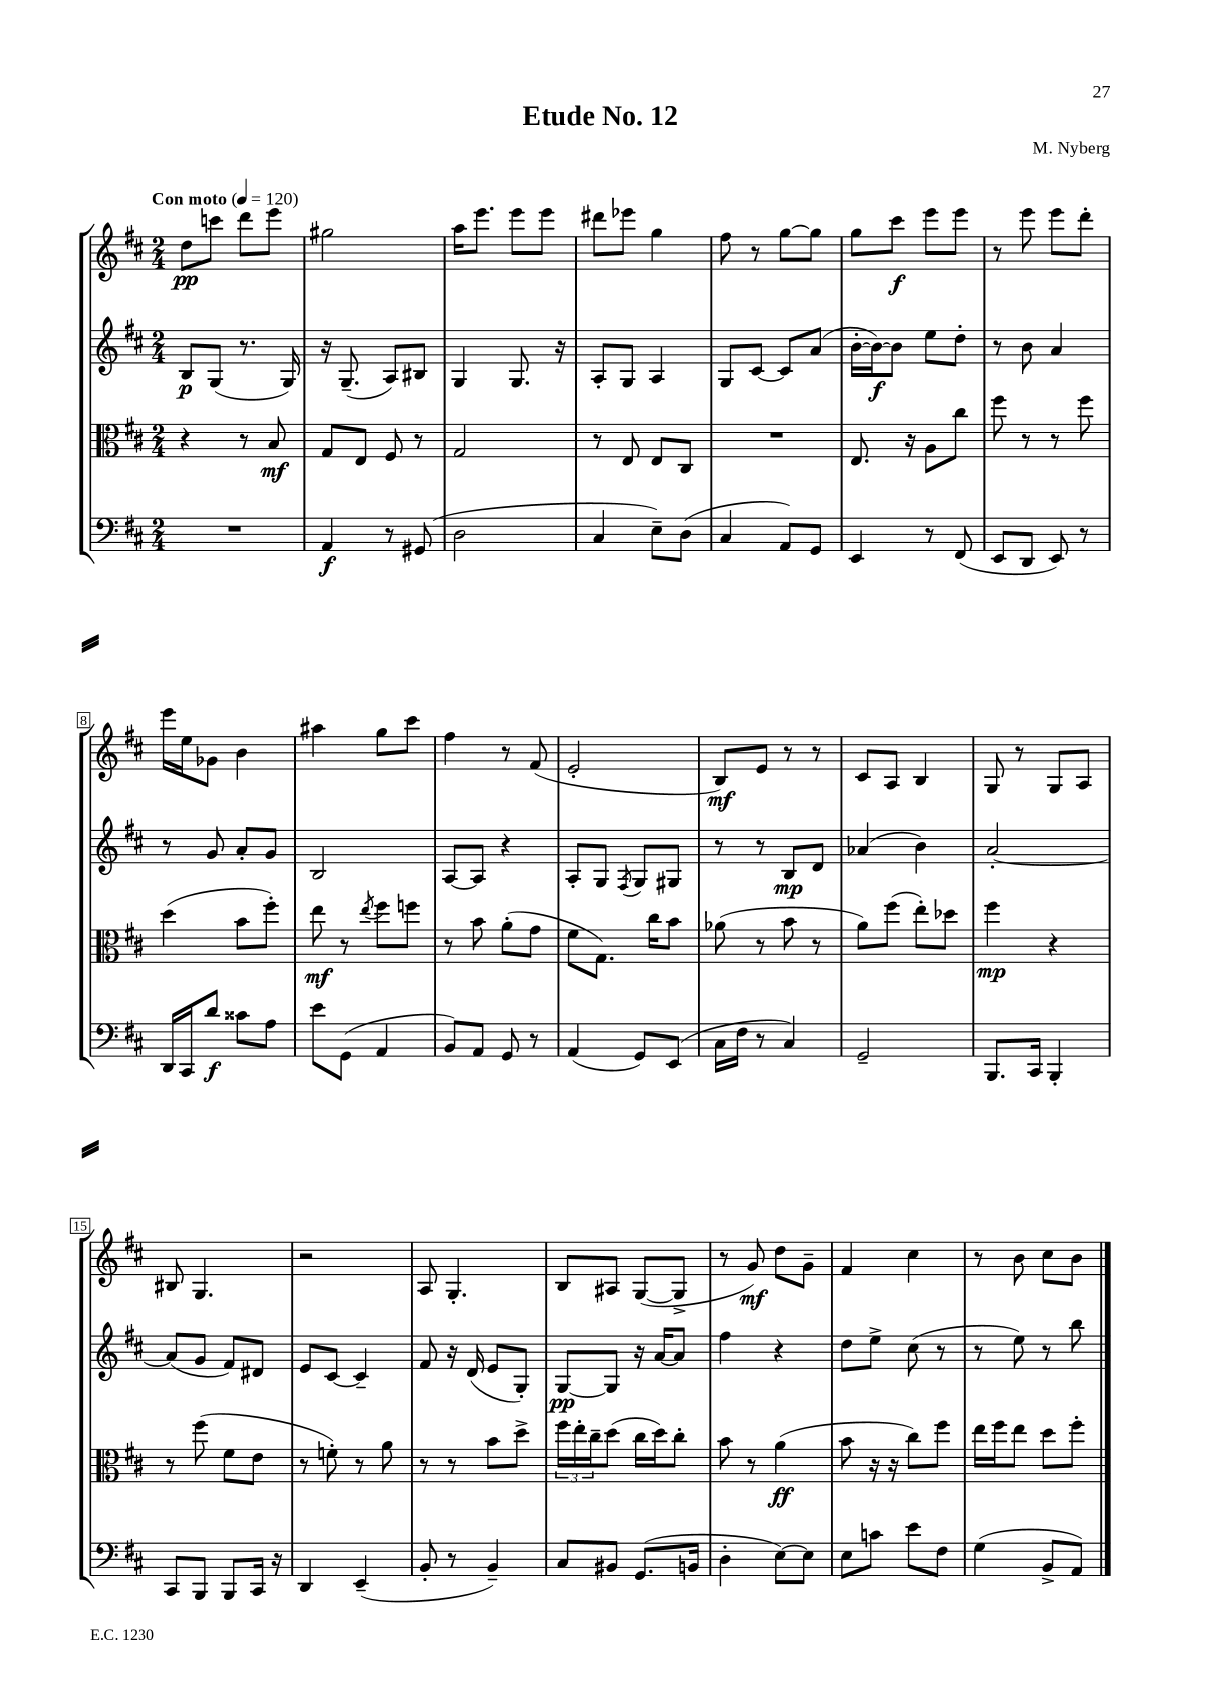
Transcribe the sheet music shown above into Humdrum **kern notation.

**kern	**kern	**kern	**kern
*staff4	*staff3	*staff2	*staff1
*clefF4	*clefC3	*clefG2	*clefG2
*k[f#c#]	*k[f#c#]	*k[f#c#]	*k[f#c#]
*M2/4	*M2/4	*M2/4	*M2/4
*MM120	*MM120	*MM120	*MM120
2r	4r	8B	8dd
.	.	(8G	8ccc
.	8r	8.r	8ddd
.	8B	.	8eee
.	.	16G)	.
=	=	=	=
4AA	8G	16r	2gg#
.	.	(8.G~	.
.	8E	.	.
8r	8F#	8A)	.
(8GG#	8r	8B#	.
=	=	=	=
2D	2G	4G	16aa
.	.	.	8.eee
.	.	8.G	8eee
.	.	.	8eee
.	.	16r	.
=	=	=	=
4C#	8r	8A'	8ddd#
.	8E	8G	8eee-
8E~)	8E	4A	4gg
(8D	8C#	.	.
=	=	=	=
4C#	2r	8G	8ff#
.	.	[8c#	8r
8AA)	.	8c#]	[8gg
8GG	.	(8a	8gg]
=	=	=	=
4EE	8.E	[16b'	8gg
.	.	16b_)	.
.	.	8b]	8ccc#
.	16r	.	.
8r	8A	8ee	8eee
(8FF#	8cc#	8dd'	8eee
=	=	=	=
8EE	8ff#	8r	8r
8DD	8r	8b	8eee
8EE)	8r	4a	8eee
8r	8ff#	.	8ddd'
=	=	=	=
16DD	(4dd	8r	16eee
16CC#	.	.	16ee
8d	.	8g	8g-
8c##	8b	8a'	4b
8A	8ff#')	8g	.
=	=	=	=
8e	8ee	2B	4aa#
(8GG	8r	.	.
.	8qee	.	.
4AA	8ff#	.	8gg
.	8ff	.	8ccc#
=	=	=	=
8BB)	8r	[8A	4ff#
8AA	8b	8A]	.
8GG	(8a'	4r	8r
8r	8g	.	(8f#
=	=	=	=
(4AA	8f#	8A'	2e'
.	8.G)	8G	.
.	.	8qF#	.
8GG)	.	8G	.
.	16cc#	.	.
(8EE	8b	8G#	.
=	=	=	=
16C#	(8a-	8r	8B)
16F#	.	.	.
8r	8r	8r	8e
4C#)	8b	8B	8r
.	8r	8d	8r
=	=	=	=
2GG~	8a)	(4a-	8c#
.	(8ff#	.	8A
.	8ee')	4b)	4B
.	8dd-	.	.
=	=	=	=
8.BBB	4ff#	[2a'	8G
.	.	.	8r
16CC#	.	.	.
4BBB'	4r	.	8G
.	.	.	8A
=	=	=	=
8CC#	8r	(8a]	8B#
8BBB	(8ff#	8g	4.G
8BBB	8f#	8f#)	.
16CC#	8e	8d#	.
16r	.	.	.
=	=	=	=
4DD	8r	8e	2r
.	8f')	[8c#	.
(4EE~	8r	4c#~]	.
.	8a	.	.
=	=	=	=
8BB'	8r	8f#	8A
8r	8r	16r	4.G'
.	.	(16d	.
4BB~)	8b	8e	.
.	8dd^	8G')	.
=	=	=	=
8C#	24ff#	[8G	8B
.	24ee'	.	.
.	24cc#~	.	.
8BB#	(8dd	8G]	8A#
(8.GG	16cc#	16r	([8G
.	16dd)	[16a	.
.	8cc#'	8a]	8G^]
16BB	.	.	.
=	=	=	=
4D'	8b	4ff#	8r
.	8r	.	8g)
[8E)	(4a	4r	8dd
8E]	.	.	8g~
=	=	=	=
8E	8b	8dd	4f#
8c	16r	8ee^	.
.	16r	.	.
8e	8cc#)	(8cc#	4cc#
8F#	8ff#	8r	.
=	=	=	=
(4G	16ee	8r	8r
.	16ff#	.	.
.	8ee	8ee)	8b
8BB^	8dd	8r	8cc#
8AA)	8ff#'	8bb	8b
==	==	==	==
*-	*-	*-	*-
